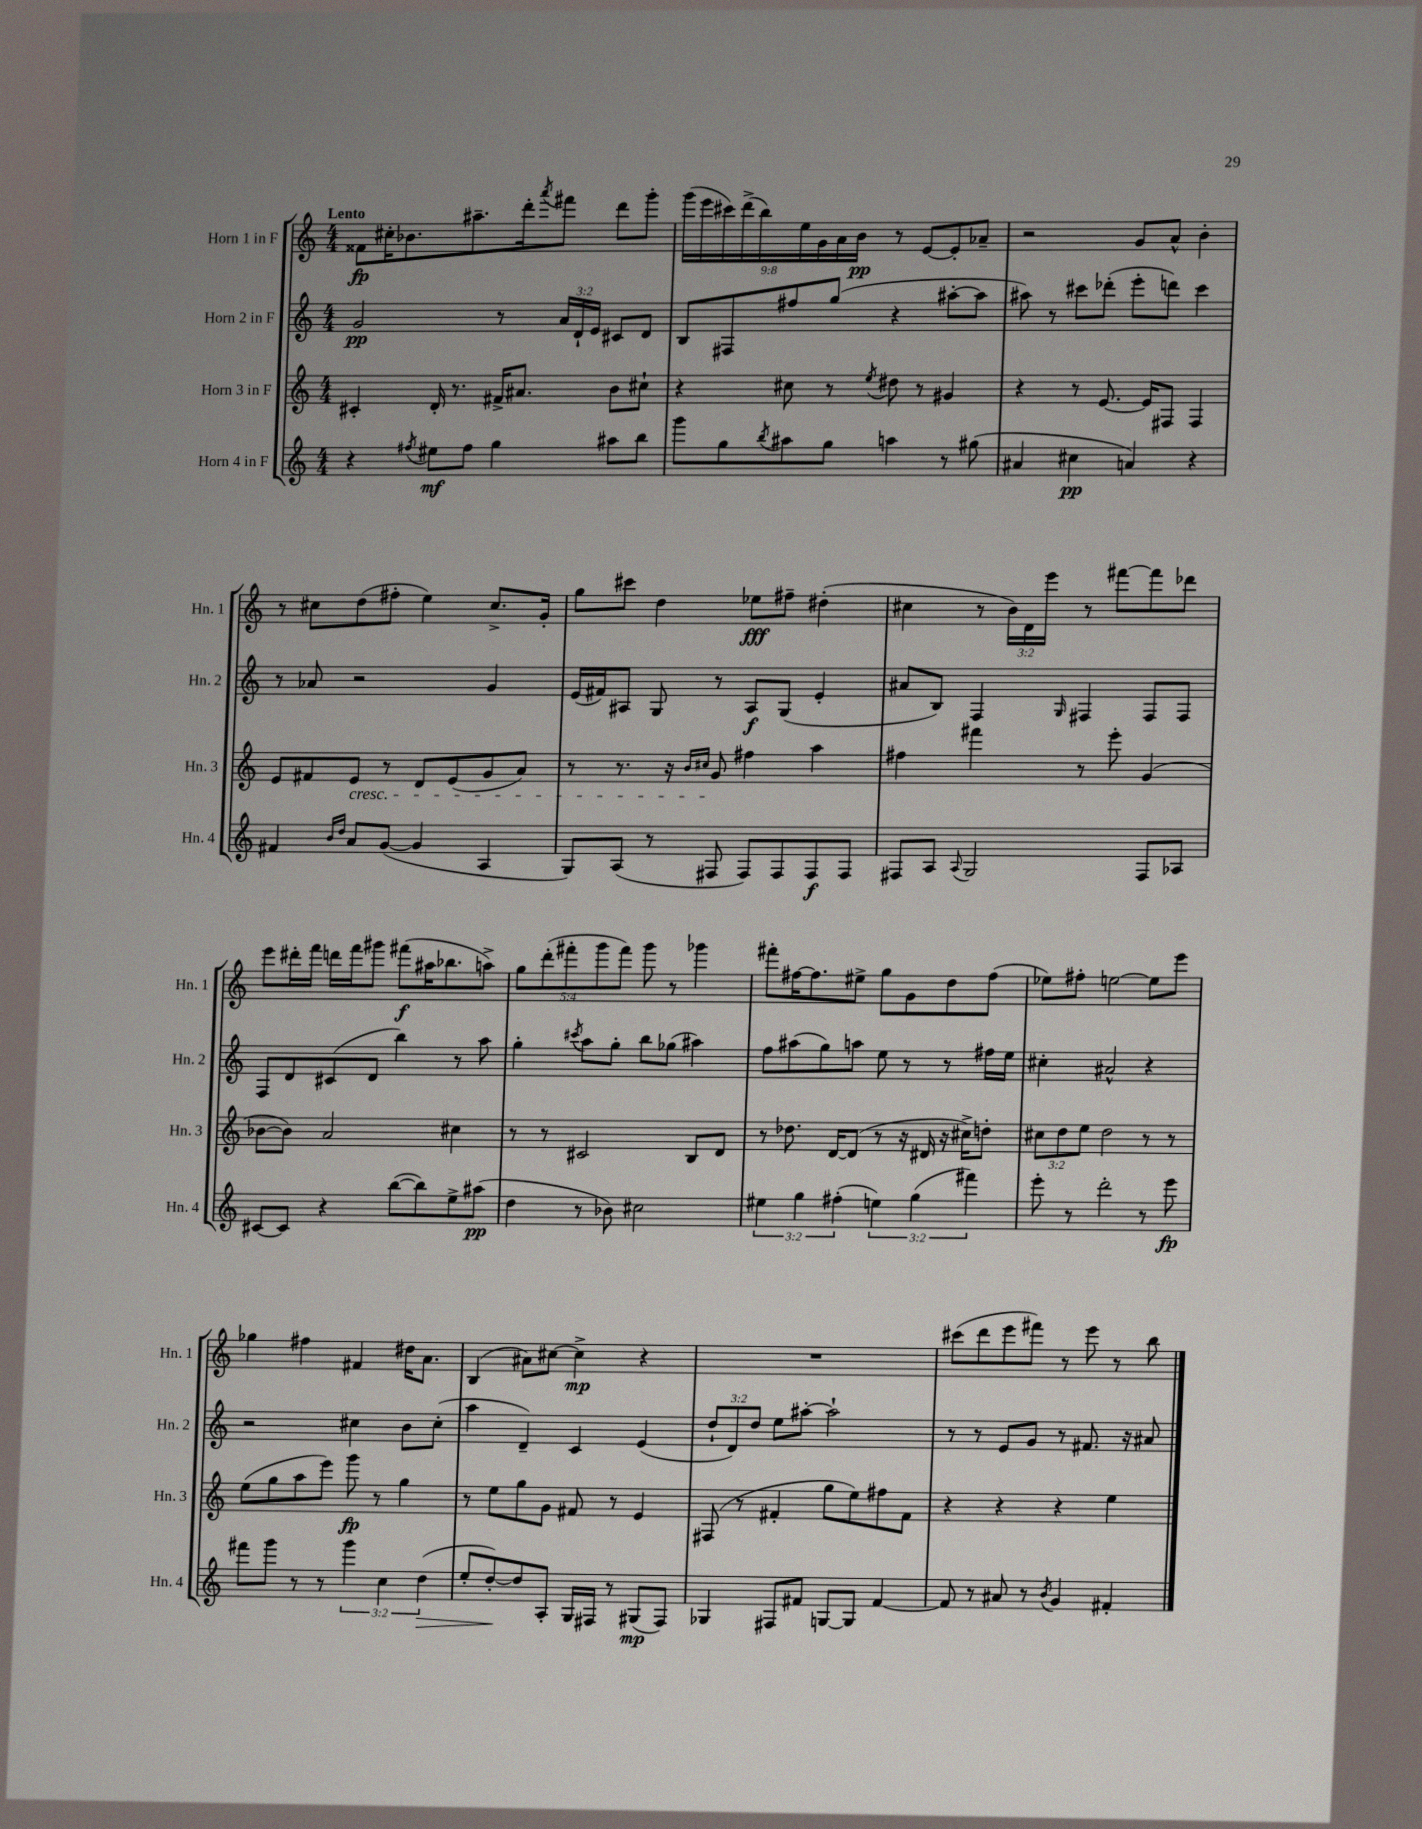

**kern	**kern	**kern	**kern
*staff4	*staff3	*staff2	*staff1
*clefG2	*clefG2	*clefG2	*clefG2
*k[]	*k[]	*k[]	*k[]
*M4/4	*M4/4	*M4/4	*M4/4
4r	4c#'/	2g/	8f##\L
.	.	.	16cc#'\K
.	.	.	8.b-\
8qff#/	.	.	.
8ee#\L	16d'/	.	.
.	8.r	.	.
8ff#\J	.	.	8.aa#~\
4gg\	16f#^/LK	8r	.
.	8.a#/J	.	16ddd'\k
.	.	.	8qaaa/
.	.	24a/LL	8fff#\J
.	.	24d`/	.
.	.	24e/JJ	.
8aa#\L	8b\L	8c#/L	8ddd\L
8bb\J	8cc#`\J	8d/J	8ggg'\J
=	=	=	=
8ggg\L	4r	8B/L	(18ggg\LL
.	.	.	18eee\
.	.	.	18ccc#\)
8gg\	.	8F#/	.
.	.	.	(18ddd^\
.	.	.	18bb\)
8qbb/	.	.	.
8aa#\	8cc#\	8ff#/	.
.	.	.	18ee\
.	.	.	18g\
8gg\J	8r	(8gg/J	.
.	.	.	18a\
.	.	.	18b\JJ
.	8qee/	.	.
4aa\	8dd#\	4r	8r
.	8r	.	[8e/L
8r	4g#/	[8aa#'\L	8e'/]
(8gg#\	.	8aa#\]J	8a-~/J
=	=	=	=
4a#/	4r	8aa#\)	2r
.	.	8r	.
4cc#\	8r	8ccc#\L	.
.	[8.e/	(8ddd-'\J	.
4a/)	.	8eee'\L	8g/L
.	16e/]LK	.	.
.	8F#/J	8ddd\J)	8a^^/J
4r	4F#/	4ccc#\	4b'\
=	=	=	=
4f#/	8e/L	8r	8r
.	8f#/	8a-/	8cc#\L
16qqb/LL	.	.	.
16qqdd/JJ	.	.	.
8a/L	8e/J	2r	(8dd\
([8g/J	8r	.	8ff#'\J
4g/]	8d/L	.	4ee\)
.	(8e/	.	.
4A/	8g/	4g/	8.cc#^/L
.	8a/J)	.	.
.	.	.	16g'/Jk
=	=	=	=
8G/L)	8r	(16e/LL	8gg\L
.	.	16f#/J)	.
(8A/J	8.r	8A#/J	8ccc#\J
8r	.	8G/	4dd\
.	16r	.	.
.	16qqb/LL	.	.
.	16qqcc#/JJ	.	.
8F#/	8g/	8r	.
8F#/L)	4ff#\	8A#/L	8ee-\L
8F#/	.	(8G/J	8ff#~\J
8F#/	4aa\	4e'/	(4dd#'\
8F#/J	.	.	.
=	=	=	=
8F#/L	4ff#\	8a#/L	4cc#\
8A/J	.	8B/J)	.
8qqA/	.	.	.
2G/	4fff#\	4F/	8r
.	.	.	24b\LL)
.	.	.	24d\
.	.	.	24eee\JJ
.	.	16qqG/	.
.	8r	4F#/	8r
.	8eee'\	.	[8fff#\L
8F#/L	(4g/	8F#/L	8fff#\]
8A-/J	.	8F#/J	8ddd-\J
=	=	=	=
[8c#/L	[8b-\L	8F/L	8eee\L
8c#/]J	8b-\]J)	8d/	16ddd#'\L
.	.	.	16fff\JJ
4r	2a/	(8c#/	16ddd\LL
.	.	.	16fff\J
.	.	8d/J	8ggg#\J
([8bb\L	.	4bb\)	(8fff#\L
8bb\])	.	.	16aa#\K
.	.	.	8.bb-\
8ee^\	4cc#\	8r	.
(8aa#\J	.	8aa\	8aa^\J)
=	=	=	=
4dd\	8r	4gg'\	10gg\L
.	.	.	(10ddd'\
.	8r	.	.
.	.	.	10fff#'\
.	.	8qccc#/	.
8r	2c#/	8aa\L	.
.	.	.	10ggg\
8b-\)	.	8gg'\J	.
.	.	.	10fff#\J)
2cc#\	.	8bb\L	8ggg\
.	.	(8gg-\J	8r
.	8B/L	4aa#\)	4ggg-\
.	8d/J	.	.
=	=	=	=
6ee#\	8r	8ff\L	8fff#'\L
.	8.dd-\	(8aa#\	[16ff#\K
6gg\	.	.	.
.	.	.	8.ff#\]
.	.	8gg\)	.
.	[16d/LK	.	.
(6ff#'\	.	.	.
.	(8d/]J	8aa\J	8ee#^\J
6ee\)	8r	8ee\	8gg\L
.	16r	8r	8g\
(6gg\	.	.	.
.	16d#/	.	.
.	16r	8r	8dd\
.	16cc#^\LK)	.	.
6fff#\)	.	.	.
.	8dd'\J	16ff#\LL	(8ff#\J
.	.	16ee\JJ	.
=	=	=	=
8eee'\	12cc#\L	4cc#'\	8ee-\L)
.	12dd\	.	.
8r	.	.	8ff#'\J
.	12ee\J	.	.
2ddd'\	2dd\	2a#^^/	[2ee\
8r	8r	4r	8ee\]L
8eee\	8r	.	8eee\J
=	=	=	=
8fff#\L	(8ee\L	2r	4gg-\
8ggg\J	8gg\	.	.
8r	8aa\	.	4ff#\
8r	8eee\J)	.	.
6ggg\	8ggg\	4cc#\	4f#/
.	8r	.	.
6cc\	.	.	.
.	4gg\	8b\L	16dd#\LK
.	.	.	8.a\J
(6dd\	.	.	.
.	.	(8cc#'\J	.
=	=	=	=
8ee'/L	8r	4aa\	(4B/
[8dd'/)	8ee\L	.	.
8dd/]	8gg\	4d~/)	8a#\L)
8A'/J	8g\J	.	[8cc#\J
16G/LL	8f#/	4c/	4cc#^\]
16F#/JJ	.	.	.
8r	8r	.	.
(8G#/L	4e/	(4e/	4r
8F#/J)	.	.	.
=	=	=	=
4G-/	(8F#/	12dd`/L	1r
.	.	12d/)	.
.	8r	.	.
.	.	12dd/J	.
8F#/L	4f#'/	8ee\L	.
8f#/J	.	[8aa#'\J	.
[8G/L	8gg\L	2aa#`\]	.
8G/]J	8ee\)	.	.
[4f#/	8ff#\	.	.
.	8f#\J	.	.
=	=	=	=
8f#/]	4r	8r	(8ccc#\L
8r	.	8r	8ddd\
8a#/	4r	8e/L	8eee\
8r	.	8g/J	8fff#\J)
8qb/	.	.	.
4g/	4r	8r	8r
.	.	8.f#/	8eee\
4f#'/	4ee\	.	8r
.	.	16r	.
.	.	8a#/	8bb\
==	==	==	==
*-	*-	*-	*-
